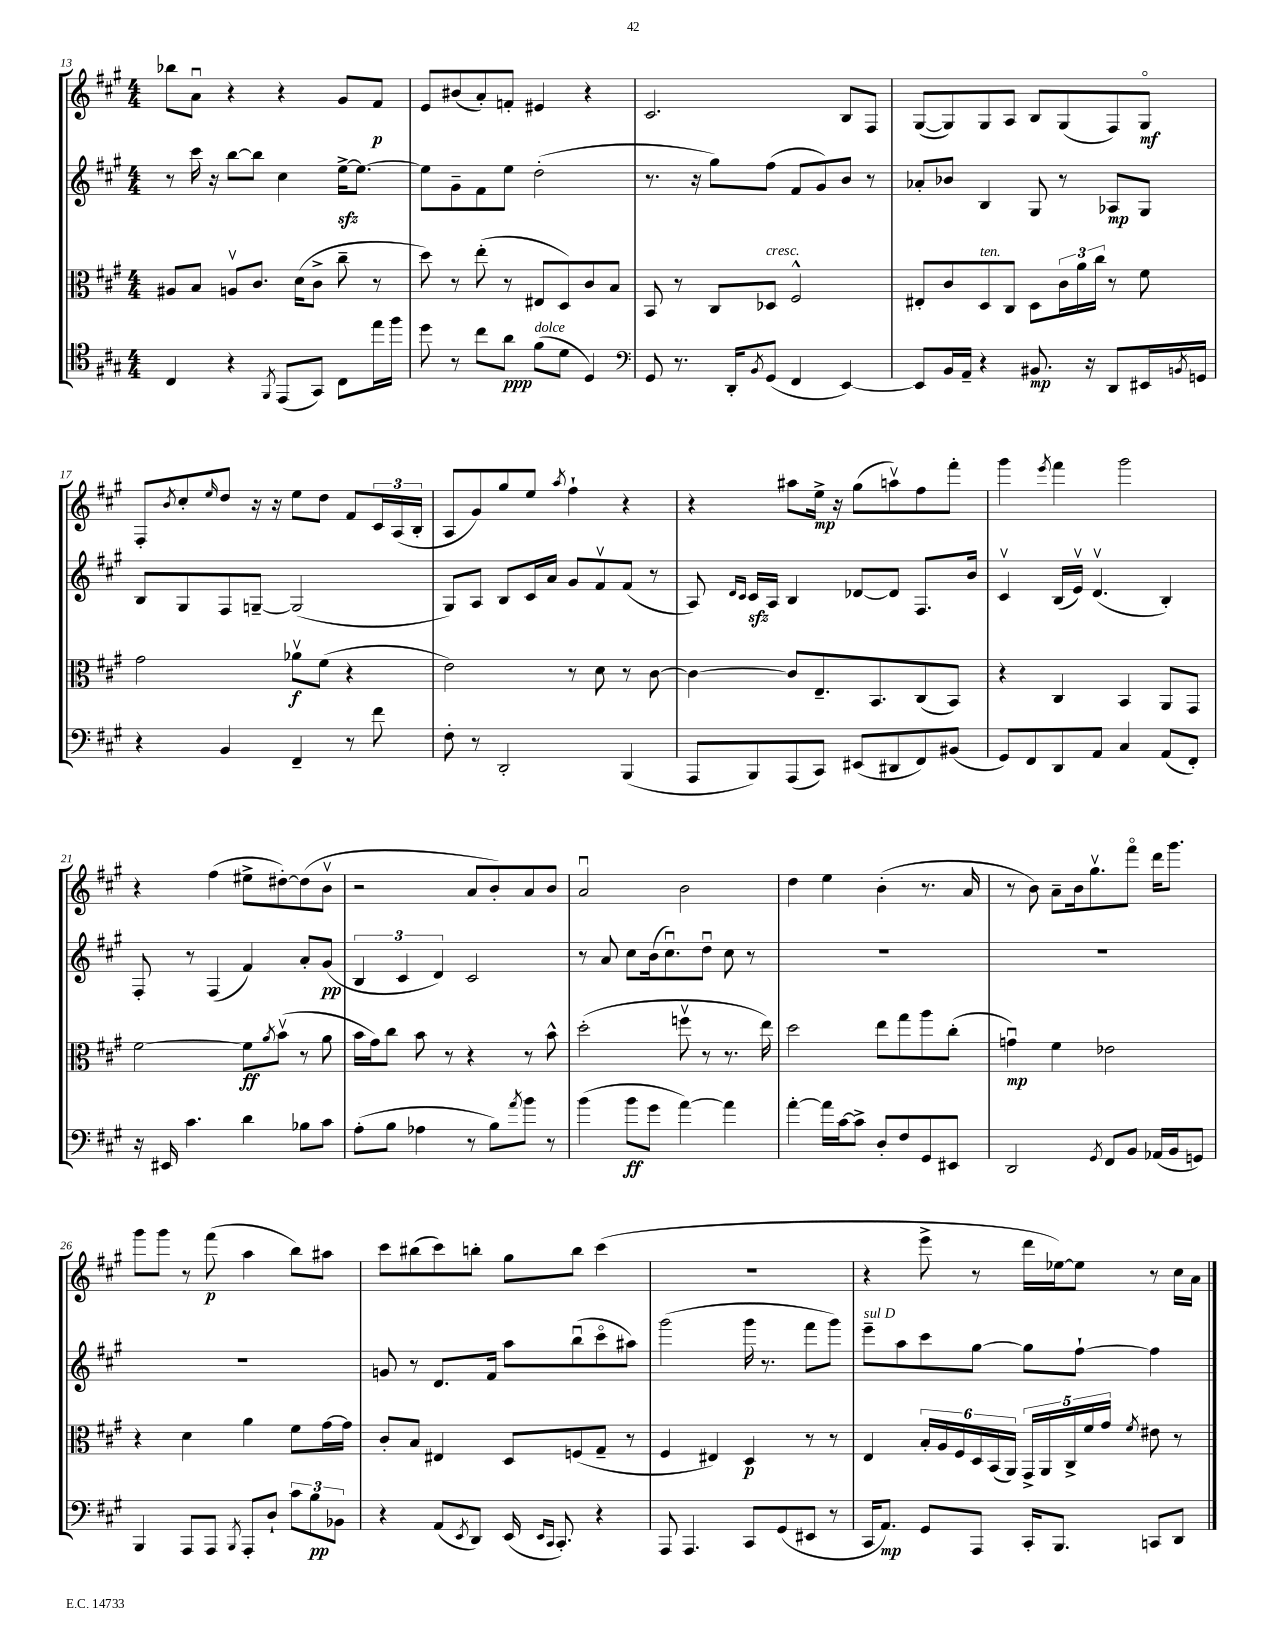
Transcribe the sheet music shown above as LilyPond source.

<<
\new StaffGroup <<
\new Staff = "s0" {
    \clef treble \key a \major \numericTimeSignature \time 4/4
    bes''8 a'8\downbow r4 r4 gis'8 fis'8\p |
    e'8 bis'8( a'8-.) f'8-. eis'4 r4 |
    cis'2. b8 fis8 |
    gis8~( gis8) gis8 a8 b8 gis8( fis8) gis8\flageolet\mf |
    fis8-. \acciaccatura { b'8 } cis''8-. \grace { e''16 } d''8 r16 r16 e''8 d''8 fis'8 \tuplet 3/2 { cis'16 a16( b16-. } |
    a8 gis'8) gis''8 e''8 \acciaccatura { a''8 } fis''4-! r4 |
    r4 ais''8 e''16->\mp r16 gis''8( a''8\upbow) fis''8 fis'''8-. |
    gis'''4 \acciaccatura { e'''8 } fis'''4 gis'''2 |
    r4 fis''4( eis''8-> dis''8~-.) dis''8( b'8\upbow |
    r2 a'8 b'8-.) a'8 b'8 |
    a'2\downbow b'2 |
    d''4 e''4 b'4-.( r8. a'16 |
    r8 b'8) a'8-- b'16 gis''8.\upbow fis'''8\flageolet d'''16 gis'''8. |
    gis'''8 gis'''8 r8 fis'''8\p( a''4 b''8) ais''8 |
    cis'''8 bis''8( cis'''8) b''8-. gis''8 b''8 cis'''4( |
    R1 |
    r4 e'''8-> r8 d'''16 ees''16~) ees''8 r8 cis''16 a'16 \bar "|." |
}
\new Staff = "s1" {
    \clef treble \key a \major \numericTimeSignature \time 4/4
    r8 cis'''16 r16 b''8~ b''8 cis''4 e''16~->\sfz e''8.~ |
    e''8 gis'8-- fis'8 e''8 d''2-.( |
    r8. r16 gis''8) fis''8( fis'8 gis'8) b'8 r8 |
    aes'8-. bes'8 b4 gis8 r8 aes8\mp gis8 |
    b8 gis8 fis8 g8~-- g2( |
    gis8) a8 b8 cis'16 a'16 gis'8 fis'8\upbow fis'8( r8 |
    a8) \grace { d'16 cis'16 } cis'16\sfz a16 b4 des'8~ des'8 fis8. b'16 |
    cis'4\upbow b16( e'16\upbow) d'4.\upbow( b4-.) |
    fis8-. r8 fis4( fis'4) a'8-. gis'8\pp( |
    \tuplet 3/2 { b4 cis'4 d'4) } cis'2 |
    r8 a'8 cis''8 b'16( cis''8.\downbow) d''8\downbow cis''8 r8 |
    R1 |
    R1 |
    R1 |
    g'8 r8 d'8. fis'16 a''8 b''8\downbow( cis'''8\flageolet ais''8) |
    gis'''2( gis'''16 r8. fis'''8 gis'''8) |
    e'''8--^\markup { \italic "sul D" } a''8 cis'''8 gis''8~ gis''8 fis''8~-! fis''4 \bar "|." |
}
\new Staff = "s2" {
    \clef alto \key a \major \numericTimeSignature \time 4/4
    ais8 b8 a8\upbow cis'8. d'16( cis'8-> cis''8-- r8 |
    d''8) r8 e''8-.( r8 eis8 d8) cis'8 b8 |
    b,8 r8 cis8 des8^\markup { \italic "cresc." } fis2-^ |
    eis8-. cis'8 d8^\markup { \italic "ten." } cis8 d8 \tuplet 3/2 { cis'16 a'16 cis''16 } r8 fis'8 |
    gis'2 aes'8\upbow\f fis'8( r4 |
    e'2) r8 d'8 r8 cis'8~ |
    cis'4~ cis'8 e8.-- b,8. cis8( b,8) |
    r4 cis4 b,4 a,8 gis,8 |
    fis'2~ fis'8\ff \acciaccatura { a'8 } b'8\upbow( r8 a'8 |
    b'16 gis'16) cis''8 b'8 r8 r4 r8 b'8-^ |
    d''2-.( f''8\upbow r8 r8. e''16) |
    d''2 e''8 gis''8 a''8 cis''8-.( |
    g'4\downbow\mp) fis'4 ees'2 |
    r4 d'4 a'4 fis'8 gis'16~ gis'16 |
    cis'8-. b8 eis4 d8 f8( gis8-- r8 |
    fis4 eis4) d4\p r8 r8 |
    e4 \tuplet 6/4 { b16-. a16 fis16 d16 b,16( a,16) } \tuplet 5/4 { gis,16-> a,16 cis16-> fis'16 gis'16 } \acciaccatura { fis'8 } eis'8 r8 \bar "|." |
}
\new Staff = "s3" {
    \clef tenor \key a \major \numericTimeSignature \time 4/4
    cis4 r4 \acciaccatura { fis,8 } e,8( gis,8) cis8 e''16 fis''16 |
    d''8 r8 cis''8 a'8\ppp fis'8^\markup { \italic "dolce" }( d'8 d4) |
    \clef bass gis,8 r8. d,16-. \acciaccatura { b,8 } gis,8( fis,4 e,4~) |
    e,8 b,16 a,16-- r4 bis,8.\mp r16 d,8 eis,16 \acciaccatura { b,8 } g,16 |
    r4 b,4 fis,4-- r8 fis'8 |
    fis8-. r8 d,2-. b,,4( |
    a,,8 b,,8) a,,8( cis,8) eis,8( dis,8 fis,8) bis,8( |
    gis,8) fis,8 d,8 a,8 cis4 a,8( fis,8-.) |
    r16 eis,16 cis'4. d'4 bes8 cis'8 |
    a8-.( b8 aes4 r8 b8) \acciaccatura { a'8 } b'8 r8 |
    b'4( b'8\ff gis'8 a'4~) a'4 |
    a'4~-. a'16 cis'16~ cis'8-> d8-. fis8 gis,8 eis,8 |
    d,2 \acciaccatura { gis,8 } fis,8 b,8 aes,16( b,16 g,8) |
    b,,4 a,,8 a,,8 \acciaccatura { b,,8 } a,,8-. d8-! \tuplet 3/2 { cis'8 b8\pp bes,8 } |
    r4 a,8( \acciaccatura { e,8 } d,8) e,16( \grace { e,16 cis,16 } cis,8.-.) r4 |
    a,,8 a,,4. cis,8 gis,8( eis,8 r8 |
    cis,16 a,8.\mp) gis,8 a,,8 cis,16-. b,,8. c,8 d,8 \bar "|." |
}
>>
>>
\layout { \context { \Score currentBarNumber = #13 } }
